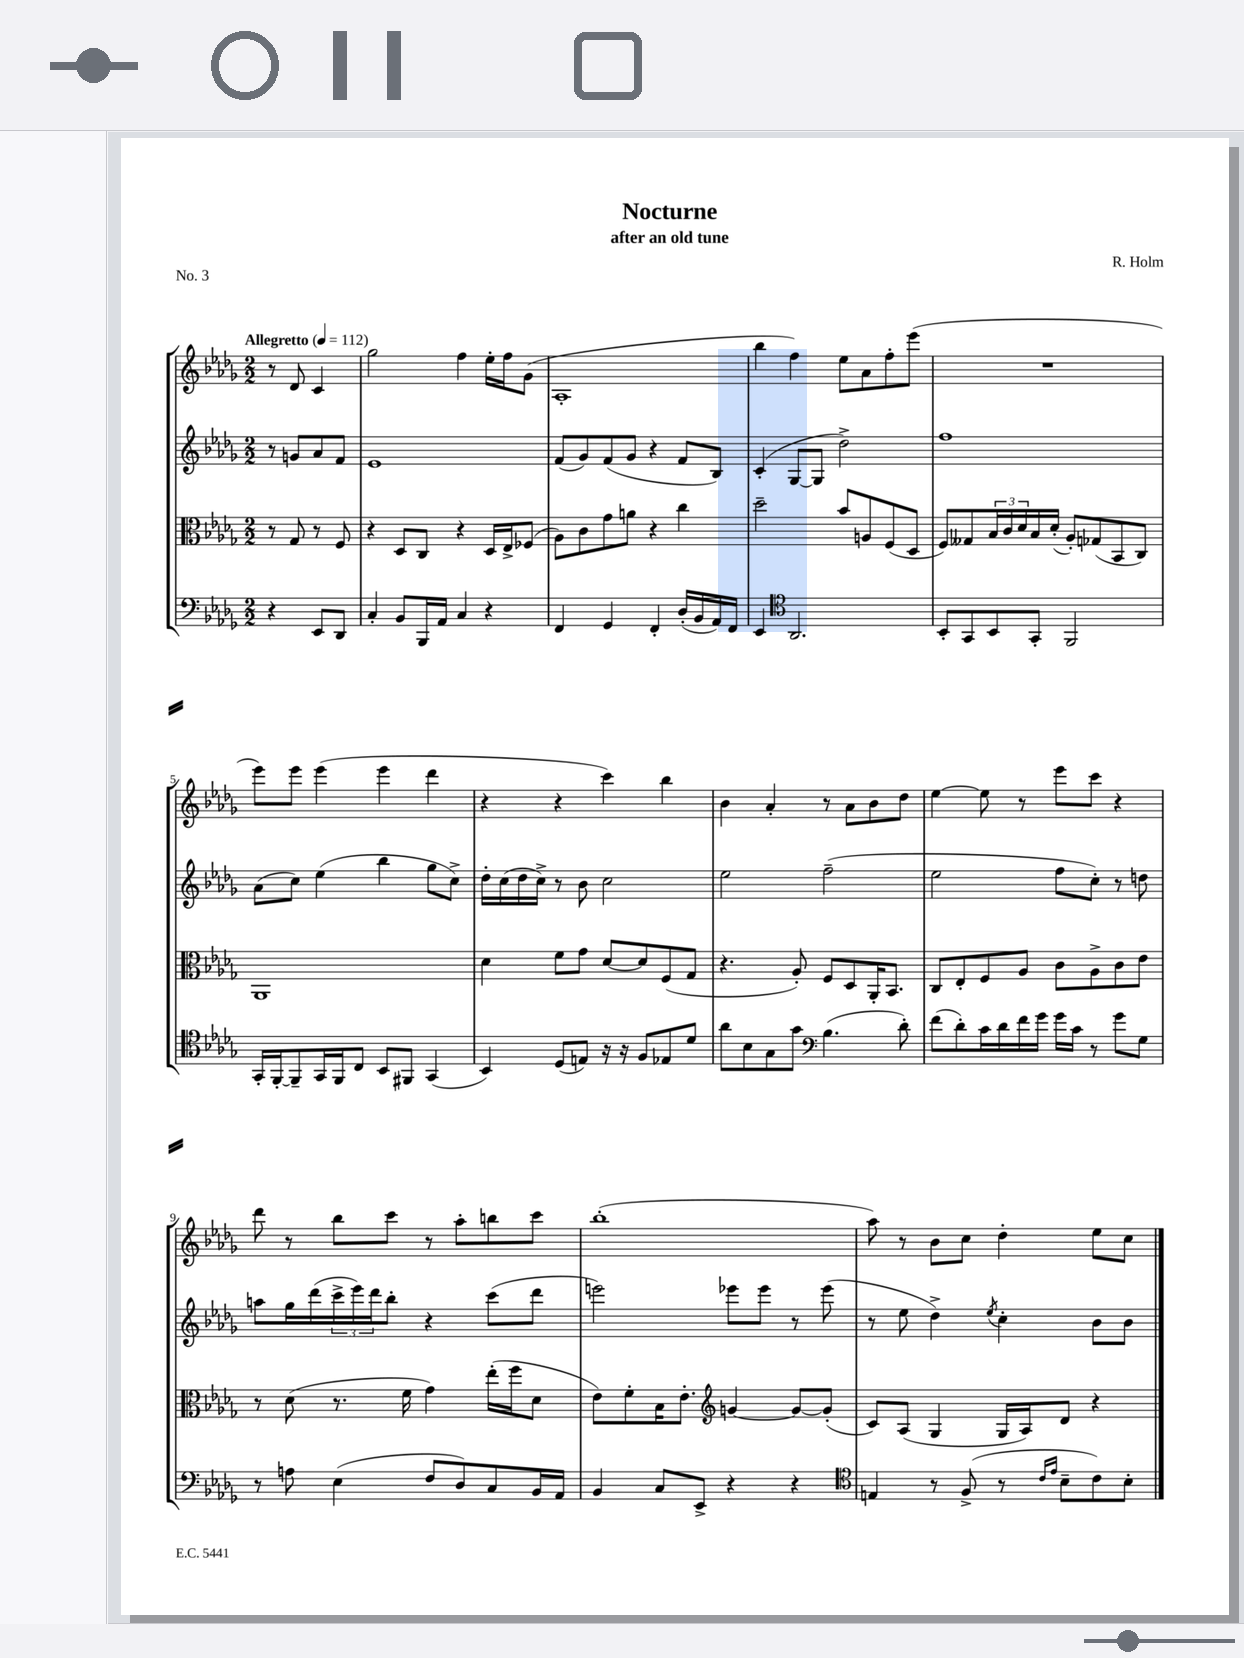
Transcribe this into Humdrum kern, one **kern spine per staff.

**kern	**kern	**kern	**kern
*staff4	*staff3	*staff2	*staff1
*clefF4	*clefC3	*clefG2	*clefG2
*k[b-e-a-d-g-]	*k[b-e-a-d-g-]	*k[b-e-a-d-g-]	*k[b-e-a-d-g-]
*M2/2	*M2/2	*M2/2	*M2/2
*MM112	*MM112	*MM112	*MM112
4r	8r	8r	8r
.	8G-/	8g/L	8d-/
8EE-/L	8r	8a-/	4c/
8DD-/J	8F/	8f/J	.
=	=	=	=
4C'/	4r	1e-	2gg-\
8BB-/L	8D-/L	.	.
16BBB-/L	8C/J	.	.
16AA-/JJ	.	.	.
4C/	4r	.	4ff\
4r	16D-/LL	.	16ee-'\LL
.	16E-^/J	.	16ff\J
.	(8F-/J	.	(8g-\J
=	=	=	=
4FF/	8A-\L)	(8f/L	1A-'
.	8c\	8g-/)	.
4GG-/	8g-\	(8f/	.
.	8a\J	8g-/J	.
4FF'/	4r	4r	.
(16D-'/LL	4cc\	8f/L	.
16BB-/	.	.	.
16AA-/)	.	8B-/J)	.
16FF/JJ	.	.	.
=	=	=	=
4EE-/	2dd-~\	(4c'/	4bb-\
*clefC4	*	*	*
2.AA-/	.	[8G-/L	4ff\)
.	.	8G-/]J	.
.	8b-/L	2dd-^\)	8ee-\L
.	8A/	.	8a-\
.	(8F/	.	8ff'\
.	8D-/J	.	(8eee-\J
=	=	=	=
8BB-'/L	8F/L)	1ff	1r
8GG-/	8G--/	.	.
8BB-/	24B-/L	.	.
.	24c/	.	.
.	24d-/	.	.
8GG-'/J	16B-/	.	.
.	(16d-'/JJ	.	.
2FF/	8A-'/L)	.	.
.	(8G-/	.	.
.	8BB-/	.	.
.	8C/J)	.	.
=	=	=	=
16GG-'/LL	1AA-	(8a-\L	8eee-\L)
[16FF'/J	.	.	.
8FF~/]	.	8cc\J)	8eee-\J
16GG-/L	.	(4ee-\	(4eee-\
16FF/J	.	.	.
8C/J	.	.	.
8BB-/L	.	4bb-\	4eee-\
8FF#/J	.	.	.
(4GG-/	.	8gg-\L	4ddd-\
.	.	8cc^\J)	.
=	=	=	=
4BB-/)	4d-\	16dd-'\LL	4r
.	.	(16cc\	.
.	.	16dd-\	.
.	.	16cc^\JJ)	.
(8D-/L	8f\L	8r	4r
8E/J)	8g-\J	8b-\	.
16r	[8d-/L	2cc\	4ccc\)
16r	.	.	.
8F/L	8d-/]	.	.
8E-/	(8F/	.	4bb-\
8d-/J	8G-/J	.	.
=	=	=	=
8a-\L	4.r	2ee-\	4b-\
8B-\	.	.	.
8G-\	.	.	4a-'/
8g-\J	8A-'/)	.	.
*clefF4	*	*	*
(4.B-\	8F/L	(2ff~\	8r
.	8D-/	.	8a-\L
.	16AA-'/K	.	8b-\
.	8.BB-/J	.	.
8d-'\)	.	.	8dd-\J
=	=	=	=
(8f\L	8C/L	2ee-\	[4ee-\
8d-'\)	8E-'/	.	.
16c\L	8F/	.	8ee-\]
16d-\	.	.	.
16f\	8A-/J	.	8r
16g-\JJ	.	.	.
16g-\LL	8c\L	8ff\L	8eee-\L
16c\JJ	.	.	.
8r	8A-^\	8cc'\J)	8ccc\J
8g-\L	8c\	8r	4r
8G-\J	8e-\J	8dd\	.
=	=	=	=
8r	8r	8aa\L	8ddd-\
8A\	(8d-\	16gg-\L	8r
.	.	(16ddd-\	.
(4E-\	8.r	24ccc^\	8bb-\L
.	.	24eee-\)	.
.	.	24ddd-\J	.
.	.	8bb-'\J	8ccc\J
.	16f\	.	.
8F/L	4g-\)	4r	8r
8D-/)	.	.	8aa-'\L
8C/	(16ee-'\LL	(8ccc\L	8bb\
.	16ff\J	.	.
16BB-/L	8d-\J	8ddd-\J	8ccc\J
16AA-/JJ	.	.	.
=	=	=	=
4BB-/	8e-\L)	2eee\)	(1bb-'
.	8f'\	.	.
8C/L	16B-\K	.	.
.	8.e-'\J	.	.
8EE-^/J	.	.	.
*	*clefG2	*	*
4r	[4g/	8eee-\L	.
.	.	8eee-\J	.
4r	8g/_L	8r	.
.	(8g'/]J	(8eee-\	.
=	=	=	=
*clefC4	*	*	*
4E/	8c/L)	8r	8aa-\)
.	(8A-/J	8ee-\	8r
8r	4G-/	4dd-^\)	8b-\L
(8F^/	.	.	8cc\J
.	.	8qee-/	.
8r	16G-/LL	4cc'\	4dd-'\
.	16A-/J)	.	.
16qqc/LL	.	.	.
16qqe-/JJ	.	.	.
8B-~\L	8d-/J	.	.
8c\)	4r	8b-\L	8ee-\L
8B-'\J	.	8b-\J	8cc\J
==	==	==	==
*-	*-	*-	*-
